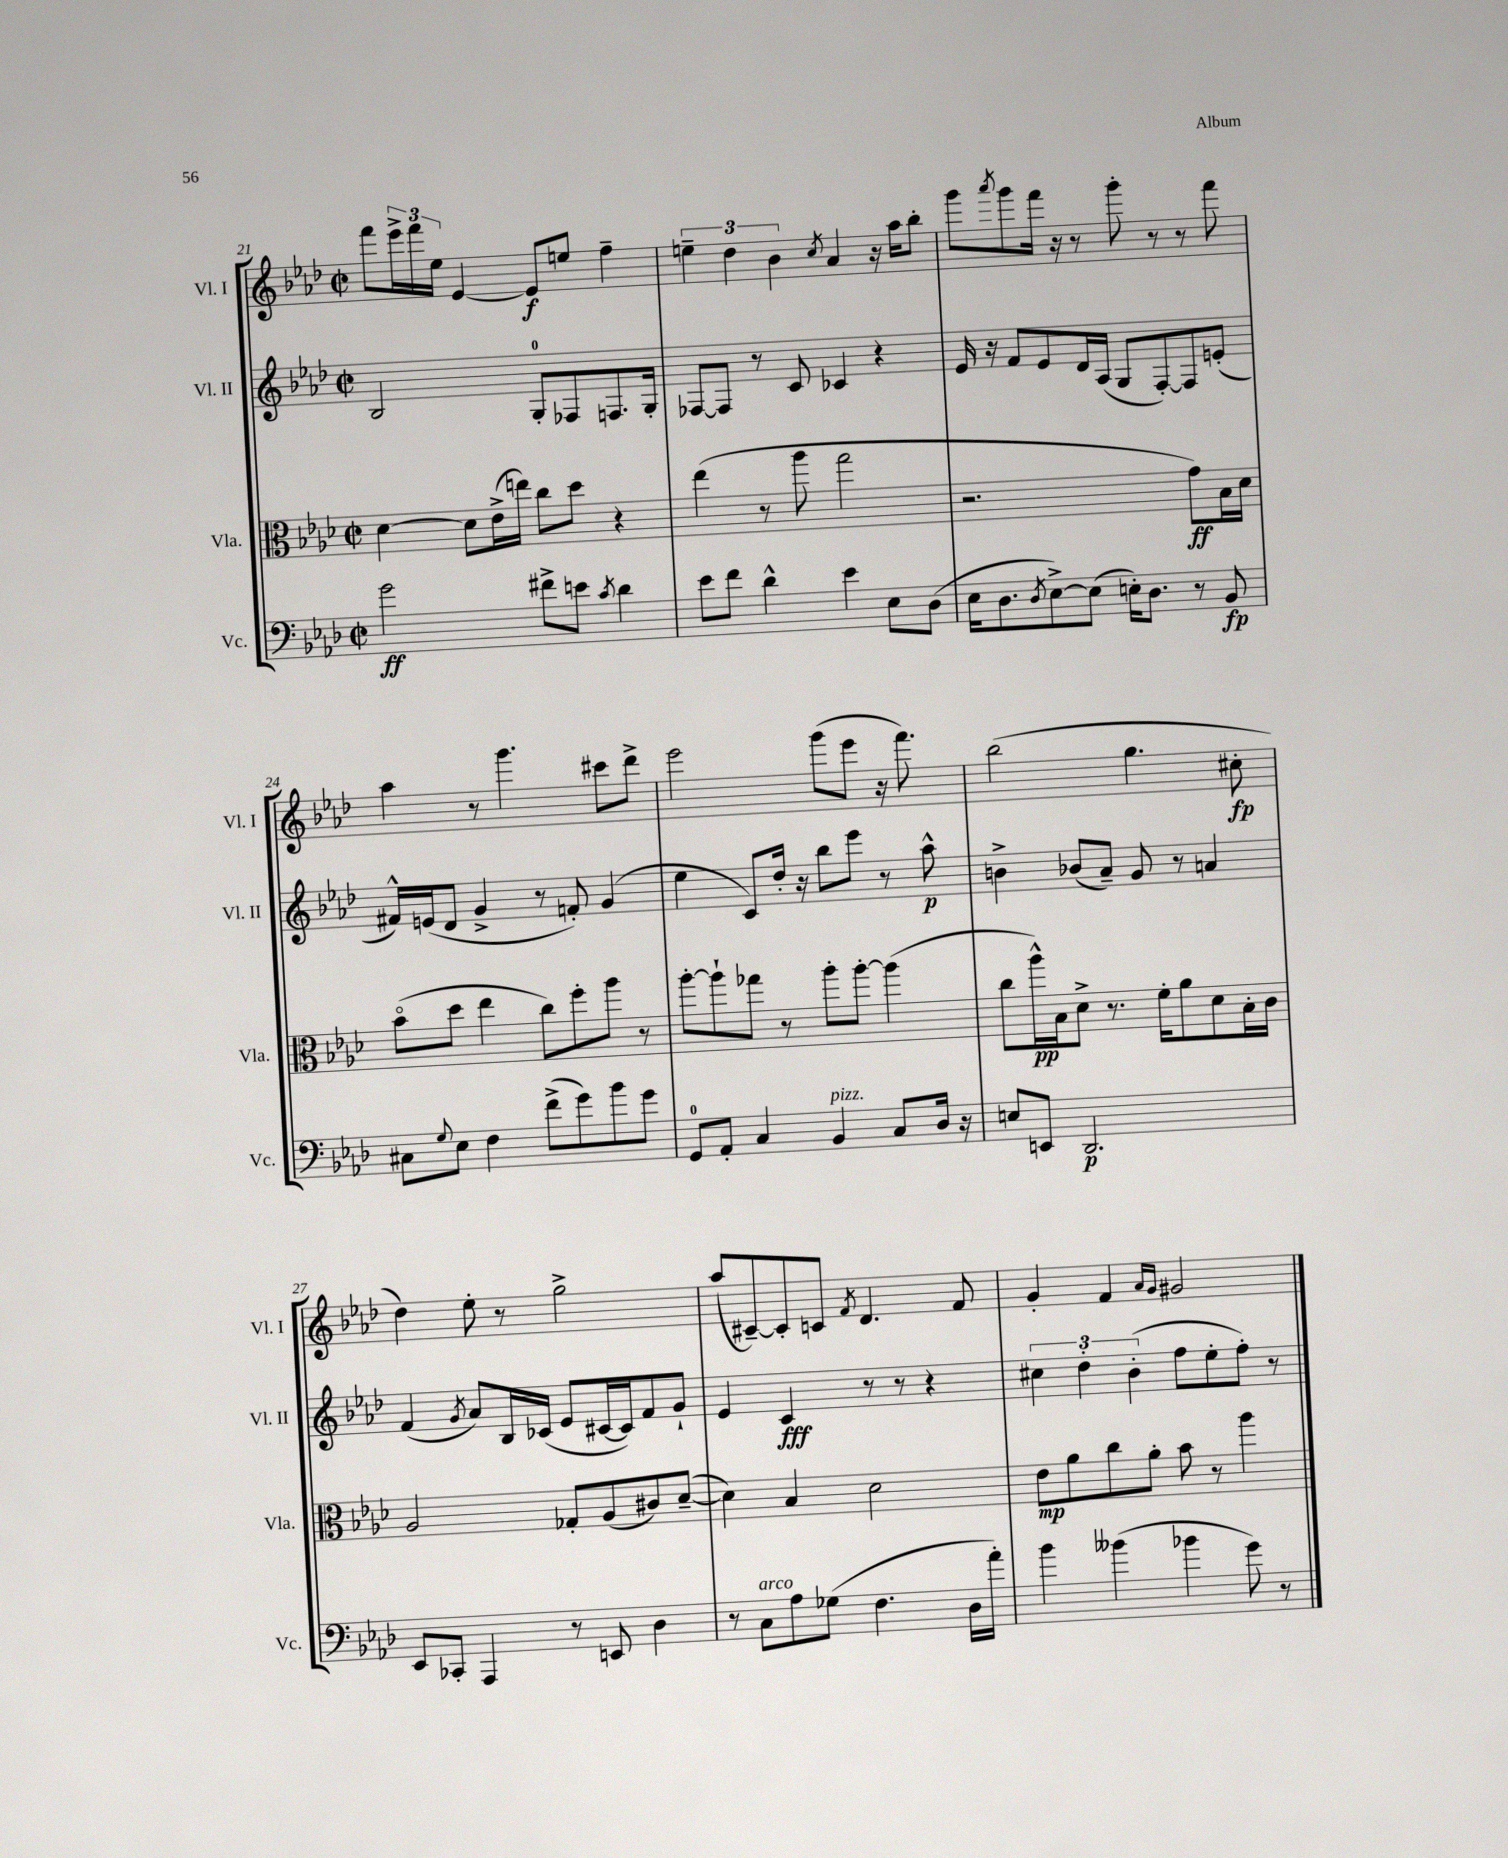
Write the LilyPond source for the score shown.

<<
\new StaffGroup <<
\new Staff = "s0" \with { instrumentName = "Vl. I" shortInstrumentName = "Vl. I" } {
    \clef treble \key aes \major \defaultTimeSignature \time 2/2
    f'''8 \tuplet 3/2 { ees'''16-> f'''16 ees''16 } ees'4~ ees'8\f e''8 f''4-- |
    \tuplet 3/2 { e''4-- des''4 bes'4 } \acciaccatura { c''8 } aes'4 r16 aes''16 bes''8-. |
    g'''8 \acciaccatura { aes'''8 } g'''8 f'''16 r16 r8 g'''8-. r8 r8 f'''8 |
    aes''4 r8 g'''4. cis'''8 des'''8-> |
    ees'''2 g'''8( ees'''8 r16 f'''8.) |
    bes''2( g''4. cis''8-.\fp |
    des''4) ees''8-. r8 g''2-> |
    aes''8( cis'8~--) cis'8-. c'8 \acciaccatura { f'8 } des'4. f'8 |
    g'4-. f'4 \grace { aes'16 g'16 } gis'2 \bar "|." |
}
\new Staff = "s1" \with { instrumentName = "Vl. II" shortInstrumentName = "Vl. II" } {
    \clef treble \key aes \major \defaultTimeSignature \time 2/2
    bes2 g8-0-. fes8 f8. g16-. |
    fes8~ fes8 r8 c'8 ces'4 r4 |
    ees'16 r16 f'8 ees'8 des'16 aes16( g8 f8~-.) f8 e'8-.( |
    fis'16-^) e'16( des'8 g'4-> r8 f'8-.) g'4( |
    ees''4 c'8) des''16-. r16 bes''8 ees'''8 r8 aes''8-^\p |
    b'4-> bes'8( aes'8--) g'8 r8 a'4 |
    f'4( \acciaccatura { g'8 } aes'8) bes16 ces'16( ees'8 cis'16~ cis'16) f'8 g'8-! |
    ees'4 c'4\fff r8 r8 r4 |
    \tuplet 3/2 { cis''4 des''4-. bes'4-.( } f''8 ees''8-. f''8-.) r8 \bar "|." |
}
\new Staff = "s2" \with { instrumentName = "Vla." shortInstrumentName = "Vla." } {
    \clef alto \key aes \major \defaultTimeSignature \time 2/2
    des'4~ des'8 ees'16->( e''16) c''8 des''8 r4 |
    ees''4( r8 aes''8 g''2 |
    r2. g'8\ff) bes16 des'16 |
    bes'8\flageolet( des''8 ees''4 c''8) f''8-. aes''8 r8 |
    aes''8~-. aes''8-! ges''8 r8 aes''8-. aes''8~-. aes''4( |
    c''8 aes''16-^\pp) bes16 des'8-> r8. f'16-. aes'8 des'8 bes16-. c'16 |
    aes2 ges8-. aes8( cis'8) des'8~--( |
    des'4) bes4 des'2 |
    ees'8\mp aes'8 c''8 aes'8-. bes'8 r8 aes''4 \bar "|." |
}
\new Staff = "s3" \with { instrumentName = "Vc." shortInstrumentName = "Vc." } {
    \clef bass \key aes \major \defaultTimeSignature \time 2/2
    g'2\ff fis'8-> e'8 \acciaccatura { c'8 } des'4 |
    ees'8 f'8 des'4-^ ees'4 ees8 des8( |
    ees16 des8. \acciaccatura { des8 } ees8~->) ees8( e16-.) des8. r8 bes,8\fp |
    cis8 \appoggiatura { g8 } ees8 f4 f'8->( g'8) bes'8 g'8 |
    g,8-0 aes,8-. c4 bes,4^\markup { \italic "pizz." } c8 des16 r16 |
    e8 e,8 des,2.\p |
    ees,8 ces,8-. aes,,4 r8 e,8 des4 |
    r8 c8^\markup { \italic "arco" } aes8 ges8( f4. des16 aes'16-.) |
    bes'4 beses'4( bes'4 g'8) r8 \bar "|." |
}
>>
>>
\layout { \context { \Score currentBarNumber = #21 } }
